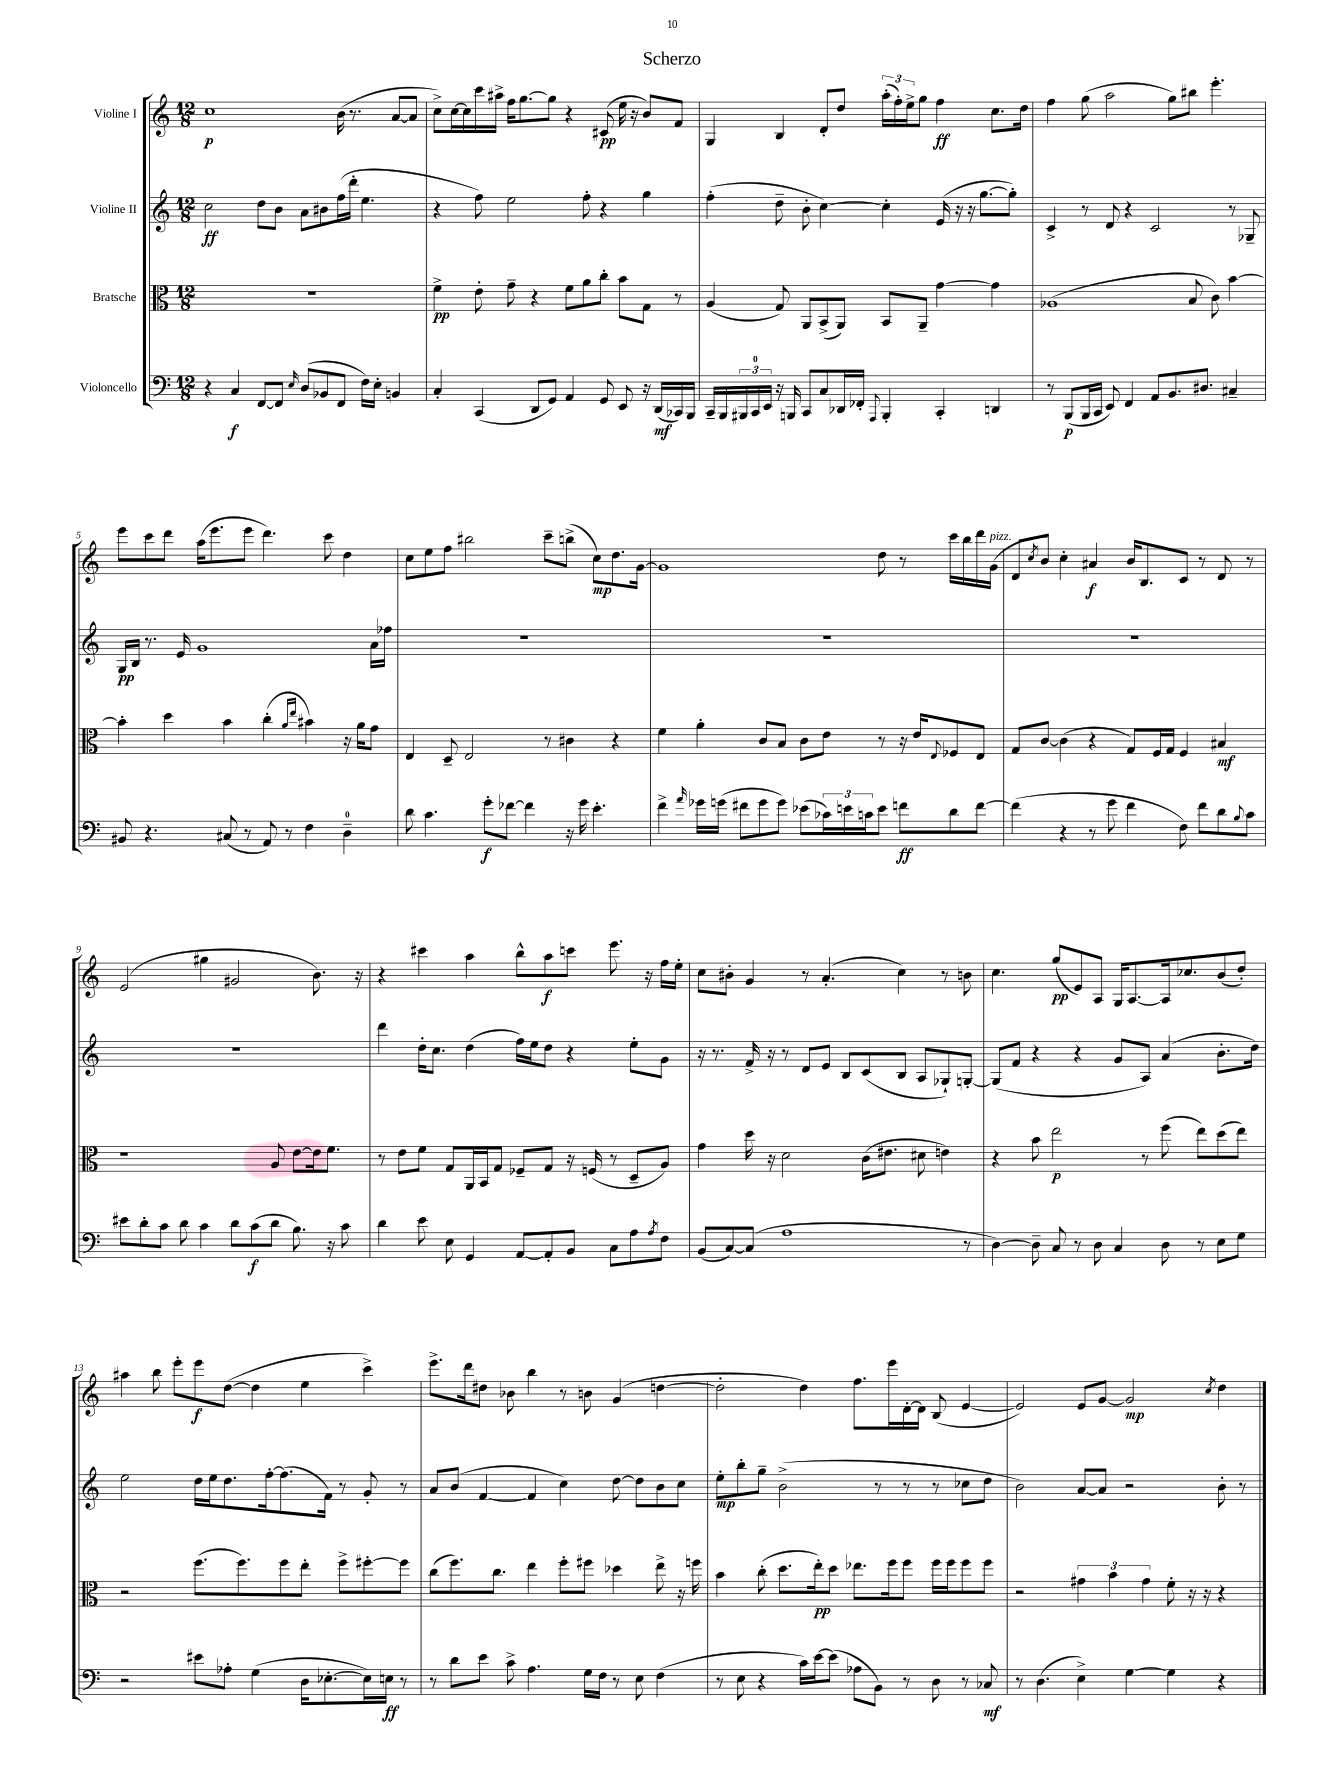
\header { title = "Scherzo" }
<<
\new StaffGroup <<
\new Staff = "s0" \with { instrumentName = "Violine I" } {
    \clef treble \key c \major \numericTimeSignature \time 12/8
    c''1\p b'16( r8. a'8~ a'8 |
    c''8->) c''16~ c''16 c'''16 ais''16-> f''16 g''8.~ g''8 r4 cis'8\pp( e''16 r16 b'8) f'8 |
    g4 b4 d'8-. d''8 \tuplet 3/2 { a''16-.( f''16-.) e''16-> } g''8 f''4\ff c''8. d''16 |
    f''4 g''8( a''2 g''8) bis''8 e'''4.-. |
    e'''8 c'''8 d'''8 a''16( e'''8. e'''8 d'''4.) c'''8 d''4 |
    c''8 e''8 f''8 bis''2 c'''8-- b''8->( c''8\mp) d''8. g'16~ |
    g'1 d''8 r8 c'''16 b''16 d'''16 g'16^\markup { \italic "pizz." }( |
    d'8 \acciaccatura { c''8 } b'8) c''4-. ais'4\f b'16 b8. c'8 r8 d'8 r8 |
    e'2( gis''4 gis'2 b'8.) r16 |
    r4 cis'''4 a''4 b''8-^ a''8\f c'''8 e'''8. r16 f''16 e''16-. |
    c''8 bis'8-. g'4 r8 a'4.-.( c''4) r8 b'8 |
    c''4. g''8\pp( e'8) a8 g16 a8.~ a16 ces''8. b'8( d''8-.) |
    ais''4 b''8 e'''8-. e'''8\f d''8~( d''4 e''4 c'''4->) |
    e'''8.-> d'''16 dis''8 bes'8 b''4 r8 b'8 g'4( d''4~ |
    d''2-. d''4) f''8. e'''16 d'16~-. d'16 b8( e'4~ |
    e'2) e'8 g'8~ g'2\mp \acciaccatura { c''8 } d''4 \bar "|." |
}
\new Staff = "s1" \with { instrumentName = "Violine II" } {
    \clef treble \key c \major \numericTimeSignature \time 12/8
    c''2\ff d''8 b'8 a'8 bis'8 f''16( d'''16-. e''4. |
    r4 f''8) e''2 f''8-. r4 g''4 |
    f''4-.( d''8-- b'8-. c''4~) c''4-. e'16( r16 r16 g''8.~ g''8-.) |
    c'4-> r8 d'8 r4 c'2 r8 ges8-- |
    g16\pp b16 r8. e'16 g'1 a'16 fes''16 |
    R1. |
    R1. |
    R1. |
    R1. |
    d'''4 d''16-. c''8. d''4( f''16) e''16 d''8 r4 e''8-. g'8 |
    r16 r8. f'16-> r16 r8 d'8 e'8 b8 c'8( b8 a8 ges8-!) g8~-. |
    g8( f'8 r4 r4 g'8 a8) a'4( b'8.-. d''16) |
    e''2 d''16 e''16 d''8. f''16~-. f''8.( f'16) r8 g'8-. r8 |
    a'8 b'8( f'4~ f'4 c''4) d''8~ d''8 b'8 c''8 |
    e''8-.\mp b''8-. g''8-- b'2->( r8 r8 r8 ces''8 d''8 |
    b'2) a'8~ a'8 r2 b'8-. r8 \bar "|." |
}
\new Staff = "s2" \with { instrumentName = "Bratsche" } {
    \clef alto \key c \major \numericTimeSignature \time 12/8
    R1. |
    f'4->\pp e'8-. g'8-- r4 f'8 a'8 c''8-. b'8 g8 r8 |
    a4( g8) a,8 b,8->( a,8) b,8 a,8-- g'4~ g'4 |
    aes1( b8 c'8) b'4~ |
    b'4-. d''4 b'4 c''4-.( \grace { a'16 e''16 } bis'4) r16 a'16 g'8 |
    e4 d8-- e2 r8 cis'4 r4 |
    f'4 a'4-. c'8 b8 c'8 e'8 r8 r16 e'16 \appoggiatura { e8 } fes8 e8 |
    g8 c'8~ c'4( r4 g8) f16 g16 f4 bis4\mf |
    r1 a8 e'8~ e'16 f'8. |
    r8 e'8 f'8 g8 a,16 b,16 g8 fes8-- g8 r16 f16( r8 d8-- a8) |
    g'4 d''16 r16 d'2 c'16( eis'8. dis'8 e'4) |
    r4 b'8 e''2\p r8 f''8( e''8) d''8( e''8) |
    r2 f''8.( f''8.) f''8 e''8-. f''8-> fis''8~-. fis''8 |
    c''8( f''8.) c''8. e''4 f''8-. fis''8 des''4 e''8-> r16 f''16 |
    b'4 c''8-.( d''8. e''16-.\pp) d''8 ees''8. f''16 f''8 f''16 f''16 f''8 f''8 |
    r2 \tuplet 3/2 { gis'4 b'4 gis'4 } f'8-. r16 r16 r4 \bar "|." |
}
\new Staff = "s3" \with { instrumentName = "Violoncello" } {
    \clef bass \key c \major \numericTimeSignature \time 12/8
    r4 c4\f f,8~ f,8 \grace { e16 } d8( bes,8 f,8 f16) e16-. b,4 |
    c4-. c,4( d,8 g,8) a,4 g,8 e,8 r16 d,16\mf( ces,16) b,,16 |
    c,16-- b,,16 \tuplet 3/2 { bis,,16 c,16-0 e,16 } r16 b,,16 c,8 c8 des,16 fes,16-. \appoggiatura { a,,8 } b,,4-. c,4-. d,4 |
    r8 b,,8\p( b,,16 c,16 e,8) f,4 a,8 b,8. dis8. cis4-- |
    bis,8 r4. cis8( r8 a,8) r8 f4 d4-0-- |
    d'8 c'4. g'8-.\f fes'8~ fes'4 r16 g'16 e'4.-. |
    f'4-> \grace { a'16 } ges'16 g'16( fis'8 g'8 g'8) ees'8( \tuplet 3/2 { ces'16) e'16 c'16 } e'8 f'8\ff d'8 f'8~ |
    f'4( r4 r8 g'8 f'4 f8) f'8 d'8 \appoggiatura { b8 } c'8 |
    eis'8 d'8-. c'8 d'8 c'4 d'8 c'8\f( d'8 b8.) r16 c'8 |
    d'4 e'8 e8 g,4 a,8~ a,8-. b,8 c8 a8 \acciaccatura { a8 } f8 |
    b,8( c8~) c8( a1 r8 |
    d4~) d8-- c8 r8 d8 c4 d8 r8 e8 g8 |
    r2 eis'8 aes8-. g4( d16 ees8.~-. ees16) e16\ff r8 |
    r8 d'8 e'8 c'8-> a4. g16 f16 r8 e8 f4( |
    r8 e8 r4 c'16) e'16~ e'8( aes8 b,8) r8 d8 r8 ces8\mf |
    r8 d4.( e4->) g4~ g4 r4 \bar "|." |
}
>>
>>
